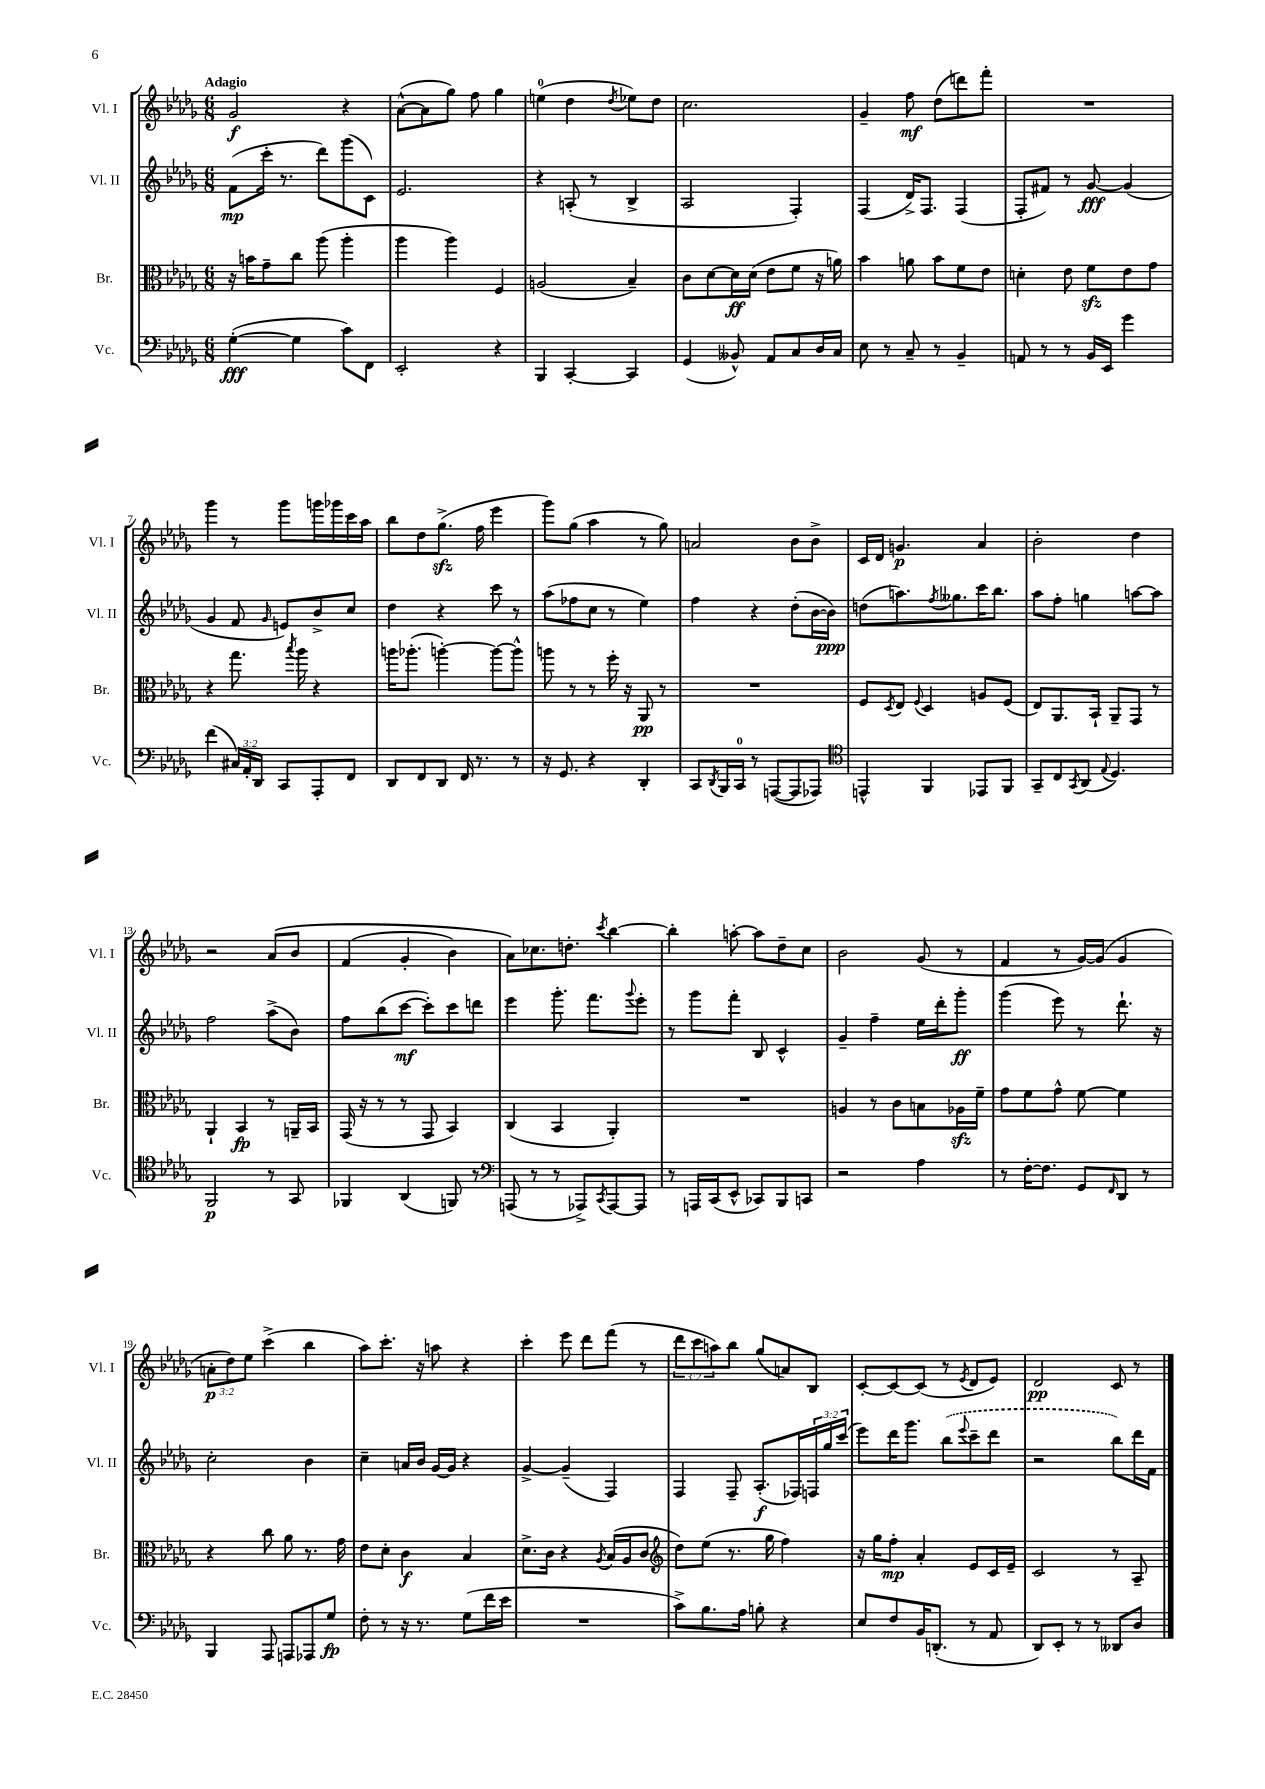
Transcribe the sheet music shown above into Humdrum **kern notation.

**kern	**dynam	**kern	**dynam	**kern	**dynam	**kern	**dynam
*part4	*part4	*part3	*part3	*part2	*part2	*part1	*part1
*staff4	*staff4	*staff3	*staff3	*staff2	*staff2	*staff1	*staff1
*I"Vc.	*	*I"Br.	*	*I"Vl. II	*	*I"Vl. I	*
*I'Vc.	*	*I'Br.	*	*I'Vl. II	*	*I'Vl. I	*
*clefF4	*	*clefC3	*	*clefG2	*	*clefG2	*
*k[b-e-a-d-g-]	*	*k[b-e-a-d-g-]	*	*k[b-e-a-d-g-]	*	*k[b-e-a-d-g-]	*
*M6/8	*	*M6/8	*	*M6/8	*	*M6/8	*
=1	=1	=1	=1	=1	=1	=1	=1
!	!	!	!	!	!	!LO:TX:a:B:t=Adagio	!
([4G-'\	fff	16r	.	(8f\L	mp	2g-/	f
.	.	16bn\KL	.	.	.	.	.
.	.	8g-~\	.	16ccc'\Jk	.	.	.
.	.	.	.	8.r	.	.	.
4G-\]	.	8cc\J	.	.	.	.	.
.	.	(8aa-\	.	8ddd-\L)	.	.	.
8c\L)	.	4aa-'\	.	(8ggg-\	.	4r	.
8FF\J	.	.	.	8c\J)	.	.	.
=2	=2	=2	=2	=2	=2	=2	=2
2EE-'/	.	4aa-\	.	2.e-/	.	([8a-^^\L	.
.	.	.	.	.	.	8a-\]	.
.	.	4aa-\)	.	.	.	8gg-\J)	.
.	.	.	.	.	.	8ff\	.
4r	.	4F/	.	.	.	4gg-\	.
=3	=3	=3	=3	=3	=3	=3	=3
4BBB-/	.	(2An/	.	4r	.	(4een\	.
[4CC'/	.	.	.	(8An'/	.	4dd-\	.
.	.	.	.	8r	.	.	.
.	.	.	.	.	.	8qdd-/	.
4CC/]	.	4B-~/)	.	4B-^/	.	8ee-X\L)	.
.	.	.	.	.	.	8dd-\J	.
=4	=4	=4	=4	=4	=4	=4	=4
(4GG-/	.	8c\L	.	2A-/	.	2.cc\	.
.	.	[8d-\	.	.	.	.	.
8BB--X^^/)	.	16d-\L]	ff	.	.	.	.
.	.	(16d-\JJ	.	.	.	.	.
8AA-/L	.	8e-\L	.	.	.	.	.
8C/	.	8f\J	.	4F'/)	.	.	.
16D-/L	.	16r	.	.	.	.	.
16C/JJ	.	16an\)	.	.	.	.	.
=5	=5	=5	=5	=5	=5	=5	=5
8E-\	.	4b-\	.	(4F/	.	4g-~/	.
8r	.	.	.	.	.	.	.
8C~/	.	8an\	.	16d-^/KL)	.	8ff\	mf
.	.	.	.	8.F/J	.	.	.
8r	.	8b-\L	.	.	.	(8dd-\L	.
4BB-~/	.	8f\	.	(4F/	.	8dddn\)	.
.	.	8e-\J	.	.	.	8fff'\J	.
=6	=6	=6	=6	=6	=6	=6	=6
8AAn/	.	4dn'\	.	8F'/L	.	2.r	.
8r	.	.	.	8f#X/J)	.	.	.
8r	.	8e-\	.	8r	.	.	.
16BB-/LL	.	8fzz\L	.	[8g-/	fff	.	.
16EE-/JJ	.	.	.	.	.	.	.
4g-\	.	8e-\	.	(4g-/]	.	.	.
.	.	8g-\J	.	.	.	.	.
!!LO:LB:g=z
=7	=7	=7	=7	=7	=7	=7	=7
(4f\	.	4r	.	4g-/	.	4ggg-\	.
24C#X/LL)	.	8.gg-\	.	8f/	.	8r	.
24AA-'/	.	.	.	.	.	.	.
24DD-/JJ	.	.	.	.	.	.	.
.	.	.	.	16qqg-/	.	.	.
8CC/L	.	.	.	8en/L)	.	8ggg-\L	.
.	.	8qbb-/	.	.	.	.	.
.	.	16aa-\	.	.	.	.	.
8AAA-'/	.	4r	.	8b-^/	.	16gggn\L	.
.	.	.	.	.	.	16ggg-X\	.
8FF/J	.	.	.	8cc/J	.	16ccc\	.
.	.	.	.	.	.	16aa-\JJ	.
=8	=8	=8	=8	=8	=8	=8	=8
8DD-/L	.	16aan\KL	.	4dd-\	.	8bb-\L	.
.	.	(8.aa-X'\J	.	.	.	.	.
8FF/	.	.	.	.	.	8dd-\	.
8DD-/J	.	[4aan'\)	.	4r	.	(8.gg-zz^\J	.
16FF/	.	.	.	.	.	.	.
8.r	.	.	.	.	.	16ff\	.
.	.	8aa\L_	.	8ccc\	.	4eee-\	.
8r	.	8aa^^\J]	.	8r	.	.	.
=9	=9	=9	=9	=9	=9	=9	=9
16r	.	8aan\	.	(8aa-\L	.	8ggg-\L)	.
8.GG-/	.	.	.	.	.	.	.
.	.	8r	.	8ff-X\	.	(8gg-\J	.
4r	.	8r	.	8cc\J	.	4aa-\	.
.	.	16ff'\	.	8r	.	.	.
.	.	16r	.	.	.	.	.
4DD-'/	.	8AA-/	pp	4ee-\)	.	8r	.
.	.	8r	.	.	.	8gg-\)	.
=10	=10	=10	=10	=10	=10	=10	=10
8CC/L	.	2.r	.	4ff\	.	2an/	.
8qDD-/	.	.	.	.	.	.	.
16BBB-/L	.	.	.	.	.	.	.
16CC/JJ	.	.	.	.	.	.	.
8r	.	.	.	4r	.	.	.
([8AAAn/L	.	.	.	.	.	.	.
8AAA/]	.	.	.	(8dd-'\L	.	8b-\L	.
8AAA-X/J)	.	.	.	[16b-\L	.	8b-^\J	.
.	.	.	.	16b-\JJ])	ppp	.	.
=11	=11	=11	=11	=11	=11	=11	=11
*clefC4	*	*	*	*	*	*	*
4EEn^^/	.	8F/L	.	(8ddn\L	.	16c/LL	.
.	.	.	.	.	.	16d-/JJ	.
.	.	8qD-/	.	.	.	.	.
.	.	8E-/J	.	8.aan\)	.	4.gn/	p
.	.	8qqF/	.	.	.	.	.
4FF/	.	4D-/	.	.	.	.	.
.	.	.	.	8qff/	.	.	.
.	.	.	.	8.gg--X\	.	.	.
8EE-X/L	.	8An/L	.	16ccc\K	.	4a-/	.
.	.	.	.	8.bb-\J	.	.	.
8FF/J	.	(8F/J	.	.	.	.	.
=12	=12	=12	=12	=12	=12	=12	=12
8GG-~/L	.	8E-/L)	.	8aa-\L	.	2b-'\	.
8C/	.	8.AA-/	.	8ff'\J	.	.	.
8qGG-/	.	.	.	.	.	.	.
(8AA-/J	.	.	.	4ggn\	.	.	.
.	.	16BB-`/Jk	.	.	.	.	.
8qqE-/	.	.	.	.	.	.	.
4.D-/)	.	8AA-~/L	.	.	.	.	.
.	.	8GG-/J	.	[8aan\L	.	4dd-\	.
.	.	8r	.	8aa\J]	.	.	.
!!LO:LB:g=z
=13	=13	=13	=13	=13	=13	=13	=13
2FF/	p	4AA-`/	.	2ff\	.	2r	.
.	.	4BB-/	fp	.	.	.	.
8r	.	8r	.	(8aa-^\L	.	(8a-/L	.
8GG-/	.	16AAn~/LL	.	8b-\J)	.	8b-/J	.
.	.	16BB-/JJ	.	.	.	.	.
=14	=14	=14	=14	=14	=14	=14	=14
4FF-X/	.	(16GG-/	.	8ff\L	.	(4f/	.
.	.	16r	.	.	.	.	.
.	.	8r	.	(8bb-\	.	.	.
(4AA-/	.	8r	.	[8ccc\J	mf	4g-'/	.
.	.	8GG-/	.	8ccc'\L])	.	.	.
8FFn/)	.	4BB-/)	.	8ccc\	.	4b-\)	.
8r	.	.	.	8dddn\J	.	.	.
=15	=15	=15	=15	=15	=15	=15	=15
*clefF4	*	*	*	*	*	*	*
(8AAAn/	.	(4C/	.	4eee-\	.	8a-\L)	.
8r	.	.	.	.	.	8.cc-X\	.
8r	.	4BB-/	.	8.ggg-'\	.	.	.
.	.	.	.	.	.	8.ddn'\J	.
8AAA-X^/L)	.	.	.	.	.	.	.
.	.	.	.	8.fff\L	.	.	.
8qCC/	.	.	.	.	.	8qccc/	.
[8AAA-/	.	4AA-'/)	.	.	.	[4bb-\	.
.	.	.	.	8qqggg-/	.	.	.
8AAA-/J]	.	.	.	8eee-'\J	.	.	.
=16	=16	=16	=16	=16	=16	=16	=16
8r	.	2.r	.	8r	.	4bb-'\]	.
16AAAn/LL	.	.	.	8ggg-\L	.	.	.
(16CC/J	.	.	.	.	.	.	.
8EE-^^/J	.	.	.	8fff'\J	.	[8aan'\	.
8CC-X/L)	.	.	.	8B-/	.	8aa\L]	.
8BBB-/	.	.	.	4c^^/	.	8dd-~\	.
8CCn/J	.	.	.	.	.	8cc\J	.
=17	=17	=17	=17	=17	=17	=17	=17
2r	.	4An/	.	4g-~/	.	2b-\	.
.	.	8r	.	4ff~\	.	.	.
.	.	8c\L	.	.	.	.	.
4A-\	.	8Bn\	.	16ee-\LL	.	(8g-/	.
.	.	.	.	16ddd-'\J	.	.	.
.	.	16A-Xzz\L	.	8ggg-'\J	ff	8r	.
.	.	16f~\JJ	.	.	.	.	.
=18	=18	=18	=18	=18	=18	=18	=18
8r	.	8g-\L	.	(4ggg-\	.	4f/	.
[16F'\KL	.	8f\	.	.	.	.	.
8.F\J]	.	.	.	.	.	.	.
.	.	8g-^^\J	.	8eee-\)	.	8r	.
8GG-/L	.	[8f\	.	8r	.	[16g-/LL)	.
.	.	.	.	.	.	(16g-/JJ]	.
16qqFF/	.	.	.	.	.	.	.
8DD-/J	.	4f\]	.	8.ddd-`\	.	4g-/	.
8r	.	.	.	.	.	.	.
.	.	.	.	16r	.	.	.
!!LO:LB:g=z
=19	=19	=19	=19	=19	=19	=19	=19
4BBB-/	.	4r	.	2cc'\	.	12an'\L	p
.	.	.	.	.	.	12dd-\)	.
.	.	.	.	.	.	12ee-\J	.
8AAA-/	.	8cc\	.	.	.	(4ccc^\	.
8AAAn/L	.	8a-\	.	.	.	.	.
8AAA-X/	.	8.r	.	4b-\	.	4bb-\	.
8G-/J	fp	.	.	.	.	.	.
.	.	16g-\	.	.	.	.	.
=20	=20	=20	=20	=20	=20	=20	=20
8F'\	.	8e-\L	.	4cc~\	.	8aa-\L)	.
8r	.	8d-'\J	.	.	.	8.ccc'\J	.
16r	.	4c\	f	16an/LL	.	.	.
8.r	.	.	.	16b-/JJ	.	16r	.
.	.	.	.	[16g-/LL	.	8aan\	.
.	.	.	.	16g-/JJ]	.	.	.
(8G-\L	.	4B-/	.	4r	.	4r	.
16f\L	.	.	.	.	.	.	.
16e-\JJ	.	.	.	.	.	.	.
=21	=21	=21	=21	=21	=21	=21	=21
2.r	.	8.d-^\L	.	[4g-^/	.	4ccc'\	.
.	.	16c\Jk	.	.	.	.	.
.	.	4r	.	(4g-~/]	.	8eee-\	.
.	.	.	.	.	.	8ddd-\L	.
.	.	8qA-/	.	.	.	.	.
.	.	(16B-/LL	.	4F/)	.	(8fff\J	.
.	.	16A-/J	.	.	.	.	.
.	.	8c/J	.	.	.	8r	.
=22	=22	=22	=22	=22	=22	=22	=22
*	*	*clefG2	*	*	*	*	*
8c^\L)	.	8dd-\L)	.	4F/	.	12ddd-\L	.
.	.	.	.	.	.	12ccc\	.
8.B-\	.	(8ee-\J	.	.	.	.	.
.	.	.	.	.	.	12aan\)	.
.	.	8.r	.	8F~/	.	8bb-\J	.
16A-\Jk	.	.	.	.	.	.	.
8Bn'\	.	.	.	(8.A-'/L	f	(8gg-/L	.
.	.	16gg-\	.	.	.	.	.
4r	.	4ff\)	.	.	.	8an/)	.
.	.	.	.	16F-X/L)	.	.	.
.	.	.	.	24Fn/	.	8B-/J	.
.	.	.	.	24gg-/	.	.	.
.	.	.	.	(24ccc/JJ	.	.	.
=23	=23	=23	=23	=23	=23	=23	=23
8E-/L	.	16r	.	8eee-\L)	.	[8c'/L	.
.	.	16gg-\KL	.	.	.	.	.
8F/	.	8ff'\J	mp	16ddd-\K	.	8c/_	.
.	.	.	.	8.ggg-\J	.	.	.
16BB-/K	.	4a-'/	.	.	.	(8c/J]	.
(8.DDn'/J	.	.	.	.	.	.	.
.	.	.	.	(8bb-\L	.	8r	.
.	.	.	.	8qqeee-/	.	8qe-/	.
8r	.	8e-/L	.	8ccc~\	.	8d-/L	.
8AA-/	.	16c/L	.	8ddd-\J	.	8e-/J)	.
.	.	16e-~/JJ	.	.	.	.	.
=24	=24	=24	=24	=24	=24	=24	=24
8DD-/L)	.	2c/	.	2r	.	2d-/	pp
8EE-'/J	.	.	.	.	.	.	.
8r	.	.	.	.	.	.	.
8r	.	.	.	.	.	.	.
8DD--X/L	.	8r	.	8bb-\L)	.	8c/	.
8D-/J	.	8A-~/	.	16ddd-\L	.	8r	.
.	.	.	.	16f\JJ	.	.	.
==	==	==	==	==	==	==	==
*-	*-	*-	*-	*-	*-	*-	*-
